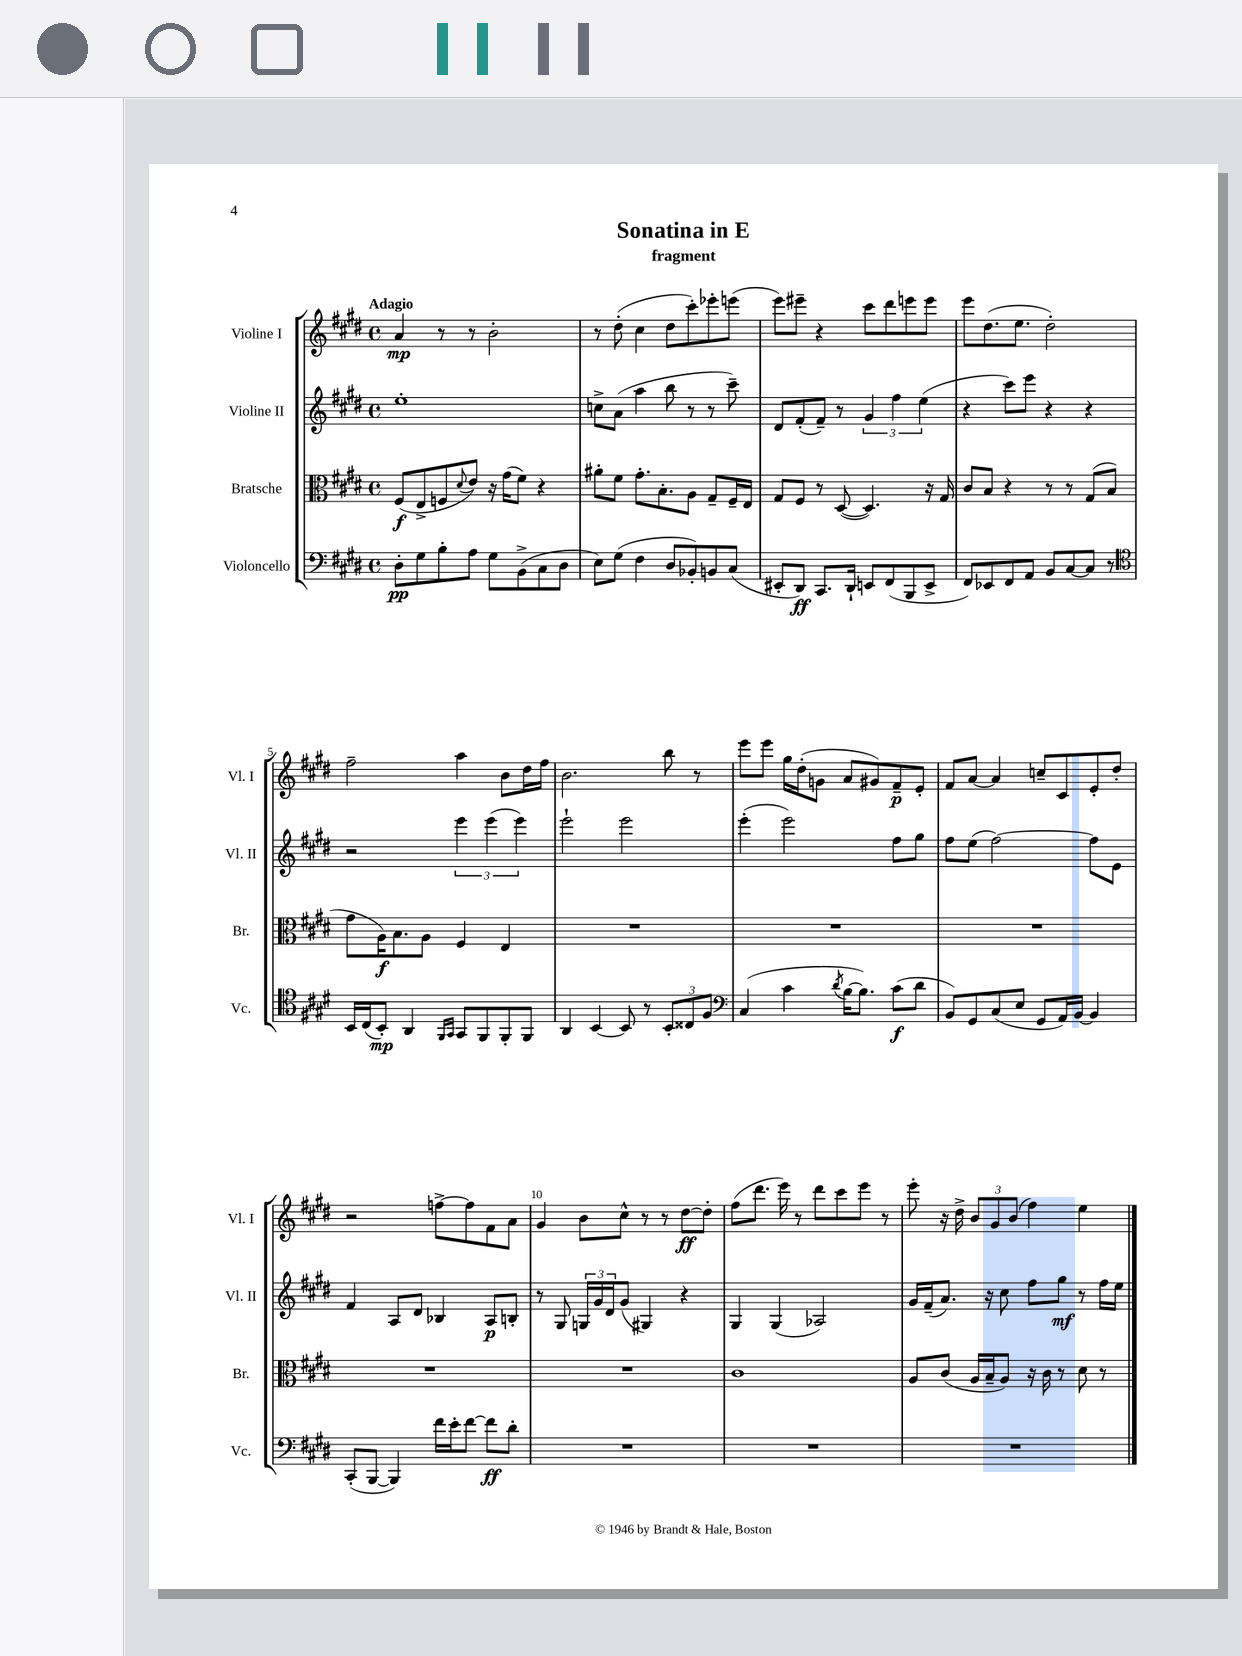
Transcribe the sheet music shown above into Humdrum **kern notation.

**kern	**kern	**kern	**kern
*staff4	*staff3	*staff2	*staff1
*clefF4	*clefC3	*clefG2	*clefG2
*k[f#c#g#d#]	*k[f#c#g#d#]	*k[f#c#g#d#]	*k[f#c#g#d#]
*M4/4	*M4/4	*M4/4	*M4/4
*met(c)	*met(c)	*met(c)	*met(c)
8D#'\L	(8F#/L	1ee'	4a/
8G#\	8E^/	.	.
8B'\	8F/	.	8r
.	8qqd#/	.	.
8A\J	8e/J)	.	8r
8G#\L	16r	.	2b'\
.	(16g#\LK	.	.
(8BB^\	8f#\J)	.	.
8C#\	4r	.	.
8D#\J	.	.	.
=	=	=	=
8E\L)	8a#'\L	8cc^\L	8r
(8G#\J	8f#\J	(8a\J	(8dd#'\
4F#\	8.g#'\L	4aa\	4cc#\
.	8.B'\	.	.
8D#/L	.	8bb\	8dd#\L
8BB-'/)	8A\J	8r	8ccc#'\)
8BB/	8G#~/L	8r	8eee-'\
(8C#/J	16F#~/L	8ccc#~\)	(8eee\J
.	16E/JJ	.	.
=	=	=	=
8EE#'/L	8G#/L	8d#/L	8eee\L)
8DD#/J)	8F#/J	(8f#'/	8eee#~\J
8.CC#/L	8r	8f#~/J)	4r
.	([8D#/	8r	.
16DD#`/Jk	.	.	.
8EE/L	4.D#/])	6g#/	8ccc#\L
(8FF#/	.	.	8ddd#\
.	.	6ff#\	.
8BBB/	.	.	8eee\
.	.	(6ee\	.
8EE^/J	16r	.	8eee\J
.	16G#/	.	.
=	=	=	=
8FF#/L)	8c#/L	4r	8eee\L
8EE-/	8B/J	.	(8.dd#\
8FF#/	4r	8ccc#\L)	.
.	.	.	8.ee\J
8AA/J	.	8eee\J	.
8BB/L	8r	4r	2dd#'\)
[8C#/	8r	.	.
8C#/]J	(8G#/L	4r	.
8r	8B/J	.	.
=	=	=	=
*clefC4	*	*	*
16BB/LL	8g#\L	2r	2ff#~\
(16C#/J	.	.	.
8BB'/J)	16A\K)	.	.
.	8.B\	.	.
4AA/	.	.	.
.	8A\J	.	.
16qqFF#/LL	.	.	.
16qqGG#/JJ	.	.	.
8GG#/L	4F#/	6eee\	4aa\
8FF#/	.	.	.
.	.	(6eee\	.
8FF#'/	4E/	.	8b\L
.	.	6eee\)	.
8FF#/J	.	.	16dd#\L
.	.	.	16ff#\JJ
=	=	=	=
4AA/	1r	2eee`\	2.b\
[4BB/	.	.	.
8BB/]	.	2eee\	.
8r	.	.	.
12BB'/L	.	.	8bb\
12C##/	.	.	.
.	.	.	8r
12F#/J	.	.	.
=	=	=	=
*clefF4	*	*	*
(4C#/	1r	(4eee'\	8eee\L
.	.	.	8eee\J
4c#\	.	2eee\)	16gg#\LL
.	.	.	(16dd#'\J
.	.	.	8g\J
8qd#/	.	.	.
[16B\LK	.	.	8a/L
8.B\]J)	.	.	.
.	.	.	8g#/)
(8c#\L	.	8ff#\L	8f#~/
8d#\J	.	8gg#\J	8e'/J
=	=	=	=
8BB/L)	1r	8ff#\L	8f#/L
8GG#/	.	(8ee\J	[8a/J
(8C#/	.	[2ff#\)	4a/]
8E/J	.	.	.
8GG#/L	.	.	8cc~/L
16AA/L)	.	.	8c#/
[16BB/JJ	.	.	.
4BB/]	.	8ff#\]L	8e'/
.	.	8e\J	8dd#'/J
=	=	=	=
(8CC#'/L	1r	4f#/	2r
[8BBB/J	.	.	.
4BBB/])	.	8A/L	.
.	.	8d#/J	.
16f#\LL	.	4B-/	[8ff^\L
16e'\J	.	.	.
[8f#\J	.	.	8ff\]
8f#\]L	.	8A/L	8f#\
8d#'\J	.	8B'/J	8a\J
=	=	=	=
1r	1r	8r	4g#/
.	.	8G#/	.
.	.	24G/LL	8b\L
.	.	24g#/	.
.	.	24d#/J	.
.	.	(8g#/J	8cc#^^\J
.	.	4G#/)	8r
.	.	.	8r
.	.	4r	[8dd#\L
.	.	.	8dd#'\]J
=	=	=	=
1r	1c#	4G#/	(8ff#\L
.	.	.	8.ddd#\J
.	.	(4G#/	.
.	.	.	16eee\)
.	.	.	8r
.	.	2A-/)	8ddd#\L
.	.	.	8ccc#\
.	.	.	8eee\J
.	.	.	8r
=	=	=	=
1r	8A/L	16g#/LL	8eee'\
.	.	(16f#~/J	.
.	(8c#/J	8.a/J)	16r
.	.	.	16dd#^\
.	16A/LL	.	12b/L
.	16B~/J	16r	.
.	.	.	12g#/
.	8A/J)	8cc#\	.
.	.	.	(12b/J
.	16r	8ff#\L	4ff#\)
.	16c#\	.	.
.	8r	8gg#\J	.
.	8d#\	8r	4ee\
.	8r	16ff#\LL	.
.	.	16ee\JJ	.
==	==	==	==
*-	*-	*-	*-
